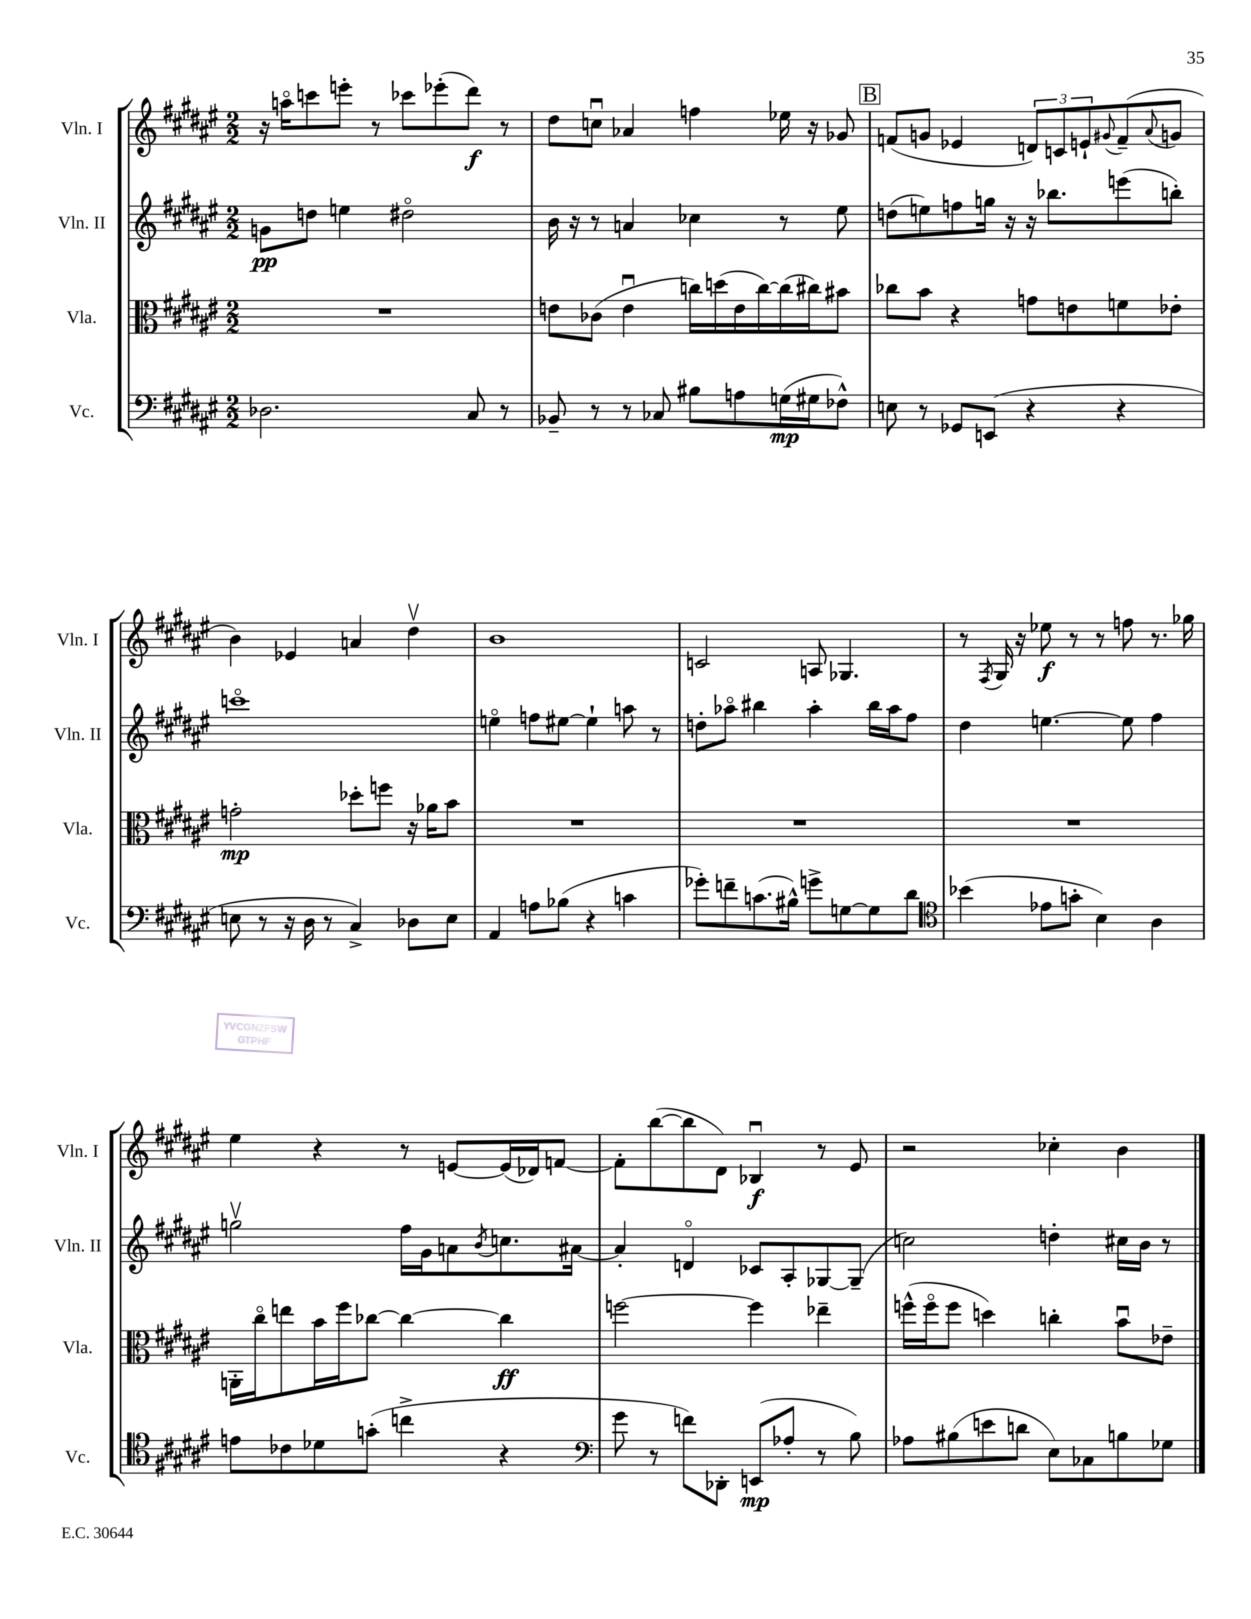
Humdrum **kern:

**kern	**kern	**kern	**kern
*staff4	*staff3	*staff2	*staff1
*clefF4	*clefC3	*clefG2	*clefG2
*k[f#c#g#d#a#e#]	*k[f#c#g#d#a#e#]	*k[f#c#g#d#a#e#]	*k[f#c#g#d#a#e#]
*M2/2	*M2/2	*M2/2	*M2/2
2.D-\	1r	8g\L	16r
.	.	.	16aao\LK
.	.	8dd\J	8ccc\
.	.	4ee\	8eee'\J
.	.	.	8r
.	.	2dd#o\	8ccc-\L
.	.	.	(8eee-'\
8C#/	.	.	8ddd#\J)
8r	.	.	8r
=	=	=	=
8BB-~/	8e\L	16b\	8dd#\L
.	.	16r	.
8r	(8c-\J	8r	8ccu\J
8r	4eu\	4a/	4a-/
8C-/	.	.	.
8B#\L	16cc\LL)	4cc-\	4ff\
.	(16dd\	.	.
8A\	16e\	.	.
.	[16cc\)	.	.
(16G\L	(16cc\]	8r	16ee-\
16G#\J	16cc#\J)	.	16r
8F-^^\J)	8b#\J	8ee#\	8g-/
=	=	=	=
8E\	8cc-\L	(8dd\L	(8f/L
8r	8b\J	8ee\)	8g/J
8GG-/L	4r	8ff\	4e-/
(8EE/J	.	16gg\Jk	.
.	.	16r	.
4r	8g\L	16r	12d/L)
.	.	8.bb-\L	.
.	.	.	12c/
.	8e\	.	.
.	.	.	12e`/
.	.	.	8qqg#/
4r	8f\	(8eee\	(8f~/
.	.	.	8qqa#/
.	8e-'\J	8bb'\J)	8g/J
=	=	=	=
8E\	2g'\	1ccco	4b\)
8r	.	.	.
16r	.	.	4e-/
16D#\	.	.	.
8r	.	.	.
4C#^/)	8dd-'\L	.	4a/
.	8ff\J	.	.
8D-\L	16r	.	4dd#v\
.	16a-\LK	.	.
8E\J	8b\J	.	.
=	=	=	=
4AA#/	1r	4eeo\	1b
8A\L	.	8ff\L	.
(8B-\J	.	[8ee#\J	.
4r	.	4ee#`\]	.
4c\	.	8aa\	.
.	.	8r	.
=	=	=	=
8g-'\L)	1r	8dd'\L	2c/
8f~\	.	8aa-o\J	.
(8.c\	.	4bb#\	.
16B#^^\Jk)	.	.	.
8g^\L	.	4aa-'\	8A/
[8G\	.	.	4.G-/
8G\]	.	16bb#\LL	.
.	.	16aa-\J	.
8d#\J	.	8ff#\J	.
=	=	=	=
*clefC4	*	*	*
(4b-\	1r	4dd#\	8r
.	.	.	8qF#/
.	.	.	16G#/
.	.	.	16r
8e-\L	.	[4.ee\	8ee-\
8g'\J	.	.	8r
4B\)	.	.	8r
.	.	8ee\]	8ff\
4A#\	.	4ff#\	8.r
.	.	.	16gg-\
=	=	=	=
8e\L	16AA'\LL	2ggv\	4ee#\
.	16cc#o\J	.	.
8c-\	8ee\	.	.
8d-\	16b\L	.	4r
.	16ff#\J	.	.
(8g'\J	[8cc-\J	.	.
4cc^\	4cc-\_	16ff#\LL	8r
.	.	16g#\J	.
.	.	8a\	[8e/L
.	.	8qb/	.
4r	4cc-\]	8.cc\	(16e/]L
.	.	.	16d-/J)
.	.	.	[8f/J
.	.	[16a#\Jk	.
=	=	=	=
*clefF4	*	*	*
8g#\	[2ff\	4a#'/]	8f'\]L
8r	.	.	([8bb\
8f\L)	.	4do/	8bb\]
8DD-'\J	.	.	8d#\J)
(8EE/L	4ff\]	8c-/L	4B-u/
8A-'/J	.	8A#'/	.
8r	4ee-~\	[8G-/	8r
8B\)	.	(8G-~/]J	8e#/
=	=	=	=
8A-\L	(16ff^^\LL	2cc\)	2r
.	16ffo\J	.	.
(8B#\	8ff\J	.	.
8e\	4dd\)	.	.
8d\J	.	.	.
8E#\L)	4cc'\	4dd'\	4cc-'\
8C-\	.	.	.
8B\	8bu\L	16cc#\LL	4b\
.	.	16b\JJ	.
8G-\J	8e-~\J	8r	.
==	==	==	==
*-	*-	*-	*-
